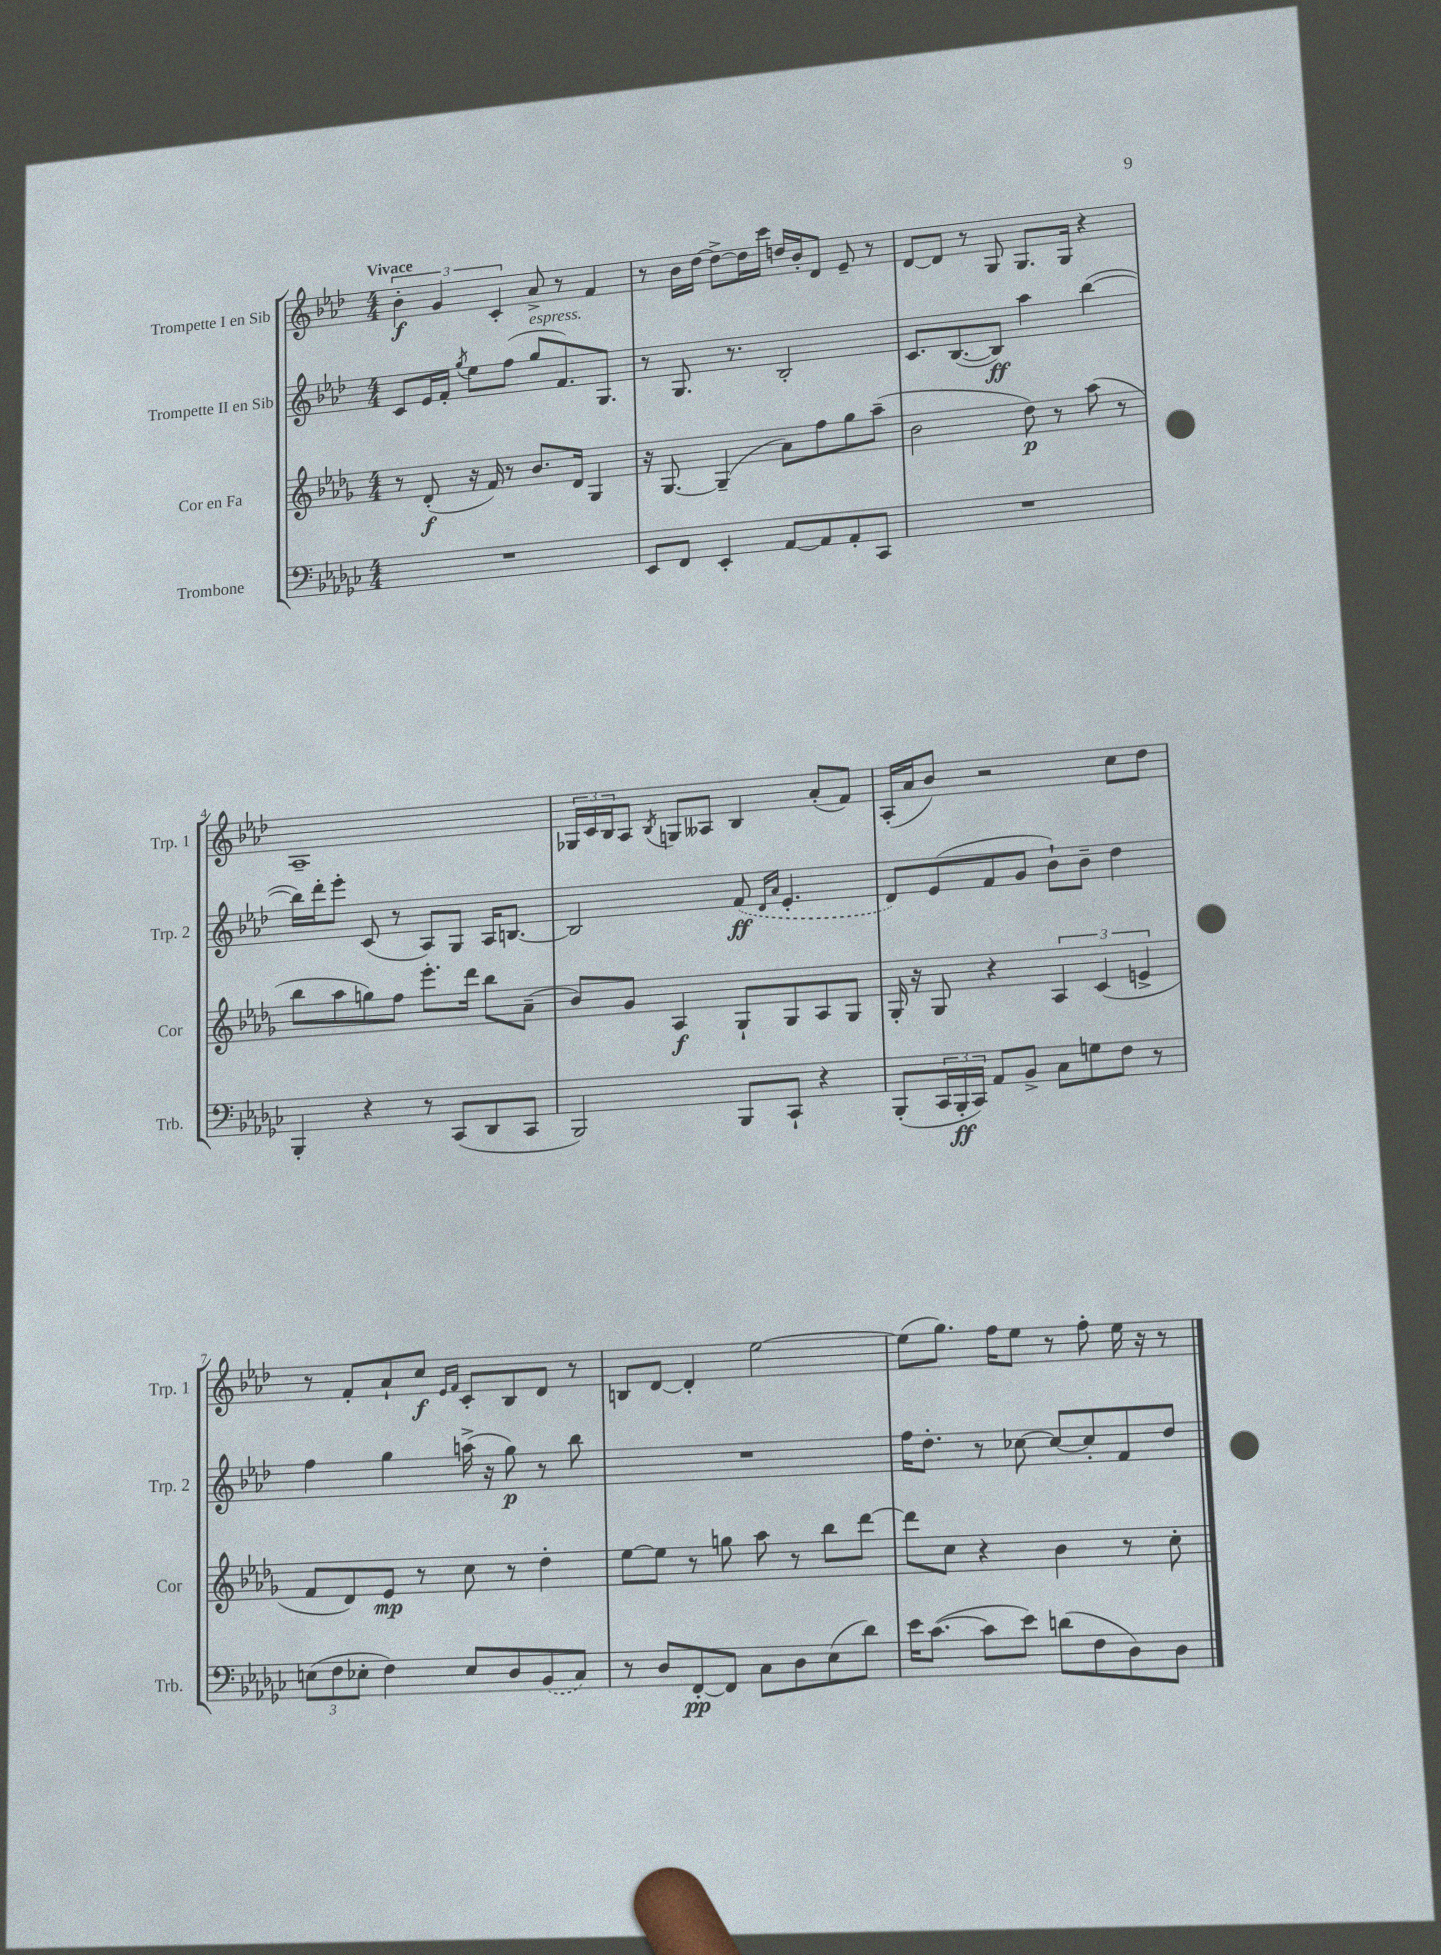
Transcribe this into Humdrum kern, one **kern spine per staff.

**kern	**kern	**kern	**kern
*staff4	*staff3	*staff2	*staff1
*clefF4	*clefG2	*clefG2	*clefG2
*k[b-e-a-d-g-c-]	*k[b-e-a-d-g-]	*k[b-e-a-d-]	*k[b-e-a-d-]
*M4/4	*M4/4	*M4/4	*M4/4
1r	8r	8c/L	6b-'\
.	(8d-'/	16e-/L	.
.	.	.	6g/
.	.	16f'/JJ	.
.	.	8qgg/	.
.	16r	8ee-\L	.
.	16f/)	.	.
.	.	.	6c'/
.	8r	(8ff\J	.
.	8.b-/L	8gg/L	8a-^/
.	.	8.f/)	8r
.	16d-/Jk	.	.
.	4G-/	.	4f/
.	.	8.G/J	.
=	=	=	=
8EE-/L	16r	8r	8r
.	[8.G-/	.	.
8FF/J	.	8.G/	16b-\LL
.	.	.	[16dd-\JJ
4EE-'/	(4G-~/]	.	8dd-^\_L
.	.	8.r	.
.	.	.	16dd-\]L
.	.	.	16ccc\JJ
[8AA-/L	8a-\L)	2B-'/	16dd/LL
.	.	.	16b-'/J
8AA-/]	8ff\	.	8d-/J
8AA-'/	8gg-\	.	8e-~/
8CC-/J	(8aa-~\J	.	8r
=	=	=	=
1r	2b-\	8.c/L	[8d-/L
.	.	.	8d-/]J
.	.	([8.B-/	.
.	.	.	8r
.	.	8B-/]J)	8G/
.	8dd-\)	4aa-\	8.G/L
.	8r	.	.
.	.	.	16G/Jk
.	(8aa-\	([4bb-\	4r
.	8r	.	.
=	=	=	=
4BBB-'/	8bb-\L	16bb-\]LL)	1A-~
.	.	16ddd-'\J	.
.	8aa-\	8eee-'\J	.
4r	8gg\)	(8c/	.
.	8ff\J	8r	.
8r	8.eee-'\L	8A-/L)	.
(8CC-/L	.	8G/J	.
.	16ddd-\Jk	.	.
8DD-/	8bb-\L	16A-/LK	.
.	.	[8.B/J	.
8CC-/J	(8a-~\J	.	.
=	=	=	=
2BBB-/)	8b-/L)	2B/]	24G-/LL
.	.	.	24c/
.	.	.	24B-/J
.	8g-/J	.	8A-/J
.	.	.	8qB-/
.	4A-/	.	8G/L
.	.	.	8A--/J
8BBB-/L	8G-`/L	(8f/	4B-/
.	.	16qqd-/LL	.
.	.	16qqa-/JJ	.
8CC-`/J	8G-/	4.e-'/	.
4r	8A-/	.	(8a-'/L
.	8G-/J	.	8f/J)
=	=	=	=
(8BBB-'/L	16G-'/	8d-/L)	(16A-'/LL
.	16r	.	16a-/J
24CC-/L	8G-/	(8e-/	8b-/J)
24BBB-'/	.	.	.
24CC-/JJ)	.	.	.
8AA-/L	4r	8f/	2r
8BB-^/J	.	8g/J	.
8C-\L	6A-/	8b-`\L)	.
8G\	.	8b-~\J	.
.	(6c/	.	.
8F\J	.	4dd-\	8cc\L
.	6e^/	.	.
8r	.	.	8dd-\J
=	=	=	=
(12E\L	8f/L	4ff\	8r
12F\	.	.	.
.	8d-/)	.	8f'/L
12E-'\J	.	.	.
4F\)	8e-/J	4gg\	8a-`/
.	8r	.	8cc/J
.	.	.	16qqe-/LL
.	.	.	16qqf/JJ
8E-/L	8cc\	(16aa^\	8c'/L
.	.	16r	.
8D-/	8r	8gg\)	8B-/
(8BB-/	4dd-'\	8r	8d-/J
8C-/J)	.	8bb-\	8r
=	=	=	=
8r	[8ee-\L	1r	8B/L
8D-/L	8ee-\]J	.	[8d-/J
[8FF'/	8r	.	4d-'/]
8FF/]J	8gg\	.	.
8C-\L	8aa-\	.	[2ee-\
8D-\	8r	.	.
(8E-\	8bb-\L	.	.
8d-\J)	[8ddd-\J	.	.
=	=	=	=
16e-\LK	8ddd-\]L	16ff\LK	(8ee-\]L
([8.c-\J	.	8.dd-'\J	.
.	8cc\J	.	8.gg\J)
8c-\]L	4r	8r	.
.	.	.	16ff\LK
8e-\J)	.	[8cc-\	8ee-\J
(8d\L	4b-\	8cc-/_L	8r
8F\	.	8cc-'/]	8ff'\
8D-\)	8r	8f/	16ee-\
.	.	.	16r
8D-\J	8cc'\	8dd-/J	8r
==	==	==	==
*-	*-	*-	*-
